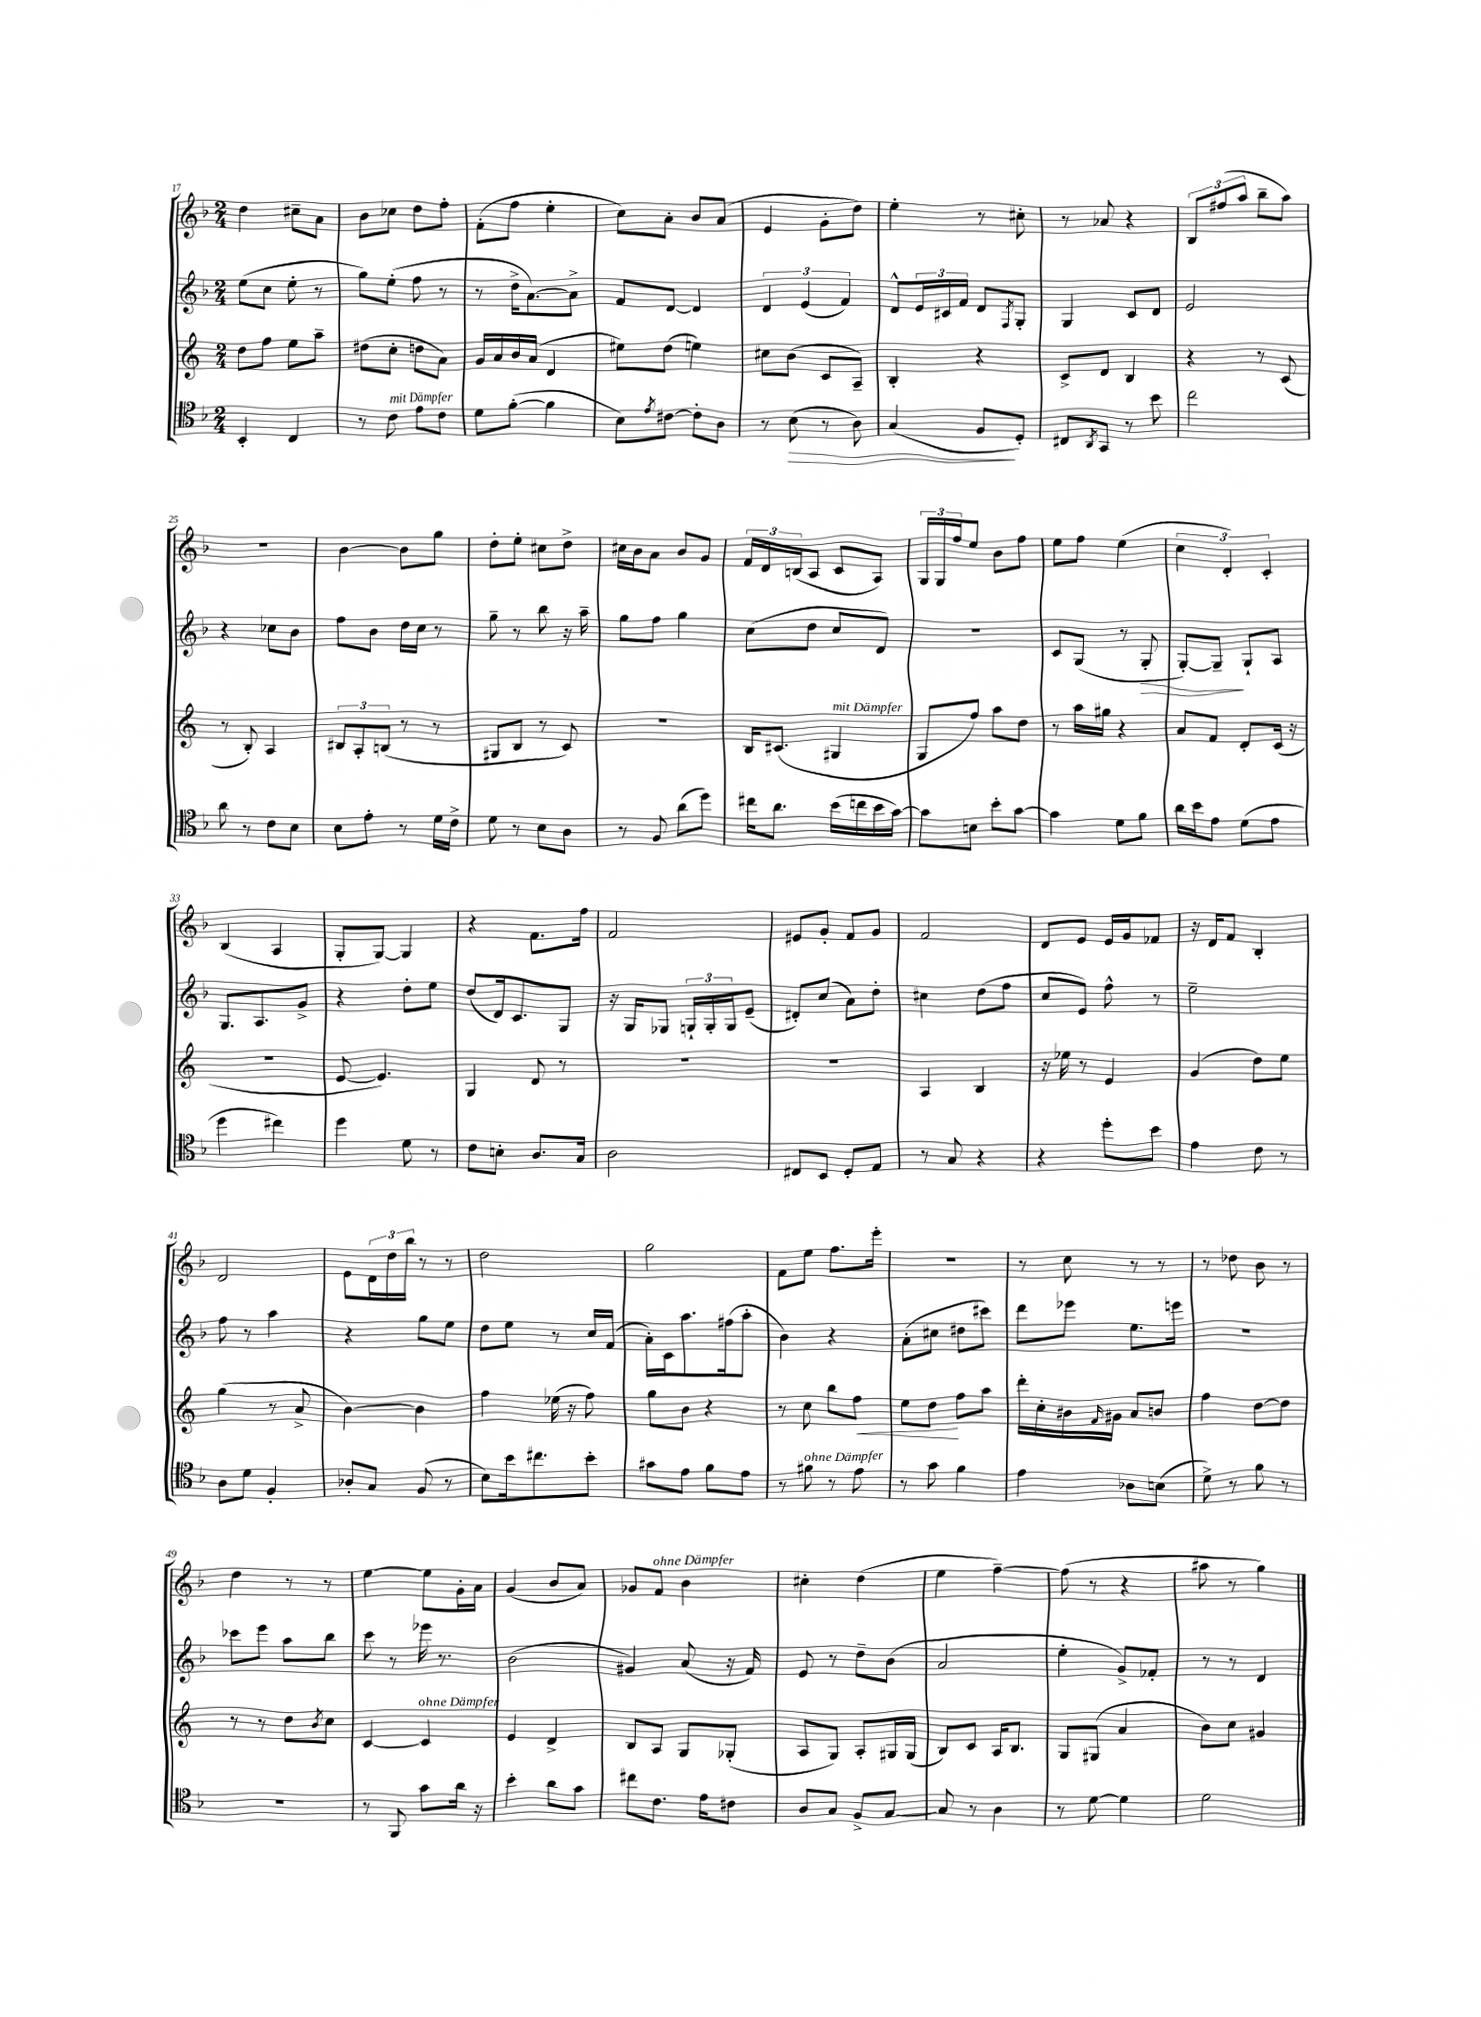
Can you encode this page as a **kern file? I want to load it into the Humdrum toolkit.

**kern	**kern	**kern	**kern
*staff4	*staff3	*staff2	*staff1
*clefC4	*clefG2	*clefG2	*clefG2
*k[b-]	*k[]	*k[b-]	*k[b-]
*M2/4	*M2/4	*M2/4	*M2/4
4BB-'	8dd	(8ee	4dd
.	8ff	8cc	.
4C	8ee	8ee'	8cc#~
.	8aa~	8r	8a
=	=	=	=
8r	(8dd#	8gg)	8b-
8c	8cc'	(8ee'	8cc-
8e	8dd	8ff	8dd
8c	8a)	8r	8ff'
=	=	=	=
8d	16g	8r	(8f'
.	16a	.	.
([8f'	16b	16dd^	8ff
.	(16a	[8.a)	.
4f]	4d	.	4ee'
.	.	8a^]	.
=	=	=	=
8B-)	8ee#)	8f	8cc)
8qe	.	.	.
[8c#	(8dd	[8d	8a'
8c#']	4ee)	4d]	8b-
8A	.	.	(8a
=	=	=	=
8r	8cc#	6d	4e
(8B-	(8b	.	.
.	.	(6e	.
8r	8c	.	8g'
.	.	6f)	.
8A)	8A~)	.	8dd)
=	=	=	=
(4G	4B'	8d^^	4ee'
.	.	24e	.
.	.	24c#	.
.	.	24f	.
8F	4r	8d	8r
.	.	8qF	.
8D')	.	8G'	8cc#'
=	=	=	=
8C#	8c^	4G	8r
8qAA	.	.	.
8GG	8d	.	8a-
8r	4B	8c	4r
8b-	.	8d	.
=	=	=	=
2cc	4r	2e	12B-
.	.	.	(12ff#
.	.	.	12aa
.	8r	.	8bb-~
.	(8c	.	8aa)
=	=	=	=
8a	8r	4r	2r
8r	8B')	.	.
8c	4A	8cc-	.
8B-	.	8b-	.
=	=	=	=
8B-	12B#	8ff	[4b-
.	12A'	.	.
8e'	.	8b-	.
.	(12B	.	.
8r	8r	16dd	8b-]
.	.	16cc	.
16d	8r	8r	8gg
16c^	.	.	.
=	=	=	=
8d	8G#	8gg~	8dd'
8r	8B	8r	8ee'
8B-	8r	8bb-	8cc#
8A	8c)	16r	8dd^
.	.	16aa~	.
=	=	=	=
8r	2r	8gg	16cc#
.	.	.	16b-
8F	.	8ff	8a
(8a	.	4gg	8b-
8dd)	.	.	8g
=	=	=	=
16cc#	16B	(8cc	24f
.	.	.	24d
8.a	(8.c#	.	.
.	.	.	(24B
.	.	8dd	8A
(16b-	4G#	8cc	8c
16cc	.	.	.
16b-	.	8d)	8A)
[16g)	.	.	.
=	=	=	=
8g]	8G	2r	24G
.	.	.	24G
.	.	.	24ff
8B	8ff)	.	8ee
8b-'	8aa	.	8b-
[8g	8dd	.	8ff
=	=	=	=
4g]	8r	8c	8ee
.	16aa	(8G	8ff
.	16gg#	.	.
8d	4r	8r	(4ee
8f	.	8G'	.
=	=	=	=
16a	8a	[8G')	6cc
16b-	.	.	.
8e	8f	8G~]	.
.	.	.	6d')
(8d	8d'	8G`	.
.	.	.	6c'
8e	(16c	8A	.
.	16r	.	.
=	=	=	=
4dd	2r	8.G	(4B-
.	.	8.A	.
4cc#)	.	.	4A
.	.	8g^	.
=	=	=	=
4dd	[8e	4r	8G'
.	4.e])	.	[8G)
8d	.	8dd'	4G]
8r	.	8ee	.
=	=	=	=
8c	4G	(8dd	4r
8B'	.	16d)	.
.	.	8.c	.
8.A	8d	.	8.f
.	8r	8G	.
16G	.	.	16ff
=	=	=	=
2A	2r	16r	2f
.	.	16G	.
.	.	8G-	.
.	.	24G`	.
.	.	24G'	.
.	.	24G	.
.	.	(8e~	.
=	=	=	=
8C#	2r	8d#')	8e#
8BB-	.	(8cc	8g'
8D'	.	8a)	8f
8E	.	8dd'	8g
=	=	=	=
8r	4A	4cc#	2f
8G	.	.	.
4r	4B	(8dd	.
.	.	8ff	.
=	=	=	=
4r	16r	8cc	8d
.	16ee-	.	.
.	8r	8e)	8e
8dd'	4e	8ff^^	16e
.	.	.	16g
8b-	.	8r	8f-
=	=	=	=
4e	(4g	2ee~	16r
.	.	.	16d
.	.	.	8f
8c	8dd)	.	4B-'
8r	8ee	.	.
=	=	=	=
8A	(4gg	8ff	2d
8d	.	8r	.
4F'	8r	4aa	.
.	8a^	.	.
=	=	=	=
8A-'	[4b)	4r	8e
8G	.	.	24d
.	.	.	24dd
.	.	.	24bb-
(8F	4b]	8gg	8r
8r	.	8ee	8r
=	=	=	=
8B-)	4ff	8dd	2dd
16b-	.	8ee	.
8.cc#	.	.	.
.	(16ee-	8r	.
.	16r	.	.
8b-'	8ff)	16cc	.
.	.	(16f	.
=	=	=	=
8g#	8gg	16a')	2gg
.	.	16c	.
8e	8b	8.aa	.
8f	4r	.	.
.	.	(16ff#	.
8e	.	8aa'	.
=	=	=	=
8r	8r	4b-)	8f
8f#	8cc	.	8ee
8r	8bb	4r	8.ff
8e	8ff	.	.
.	.	.	16eee'
=	=	=	=
8r	8ee	(8a'	2r
8g	8dd	8cc#	.
4f	8ff	8dd#	.
.	8aa	8ccc#)	.
=	=	=	=
4e	16ddd'	8ddd	8r
.	16cc'	.	.
.	16b#	8eee-	8cc
.	16qqf	.	.
.	16g#	.	.
8A-	8a	8.ee	8r
(8B	8b	.	8r
.	.	16eee	.
=	=	=	=
8d^)	4ff	2r	8r
8r	.	.	8dd-
8f	[8dd	.	8b-
8r	8dd]	.	8r
=	=	=	=
2r	8r	8ccc-	4dd
.	8r	8eee	.
.	8dd	8aa	8r
.	8qb	.	.
.	8cc	8bb-	8r
=	=	=	=
8r	[4c	8ccc	[4ee
8FF	.	8r	.
8g	4c]	16eee-	8ee]
.	.	8.r	.
16a	.	.	16g'
16r	.	.	16a
=	=	=	=
4b-'	4e	(2b-	(4g
8a	4d^	.	8b-
8g	.	.	8a)
=	=	=	=
8cc#	8B	4g#)	8g-
8.c	8A	.	8f
.	8G	(8a	4b-
16e	.	.	.
8c#	(8G-'	16r	.
.	.	16f)	.
=	=	=	=
8A	8A	8e	4cc#'
8G	8G)	8r	.
8F^	8A'	8dd~	(4dd
[8G	16G#	(8b-	.
.	(16G#	.	.
=	=	=	=
8G]	8B)	2a	4ee
8r	8c	.	.
4A	16A	.	[4ff~)
.	8.B	.	.
=	=	=	=
8r	8G	4ee'	(8ff]
[8d	(8G#	.	8r
4d]	4a	8g^)	4r
.	.	8f-'	.
=	=	=	=
2d	8b)	8r	8aa#
.	8cc	8r	8r
.	4g#	4d	4gg)
==	==	==	==
*-	*-	*-	*-
